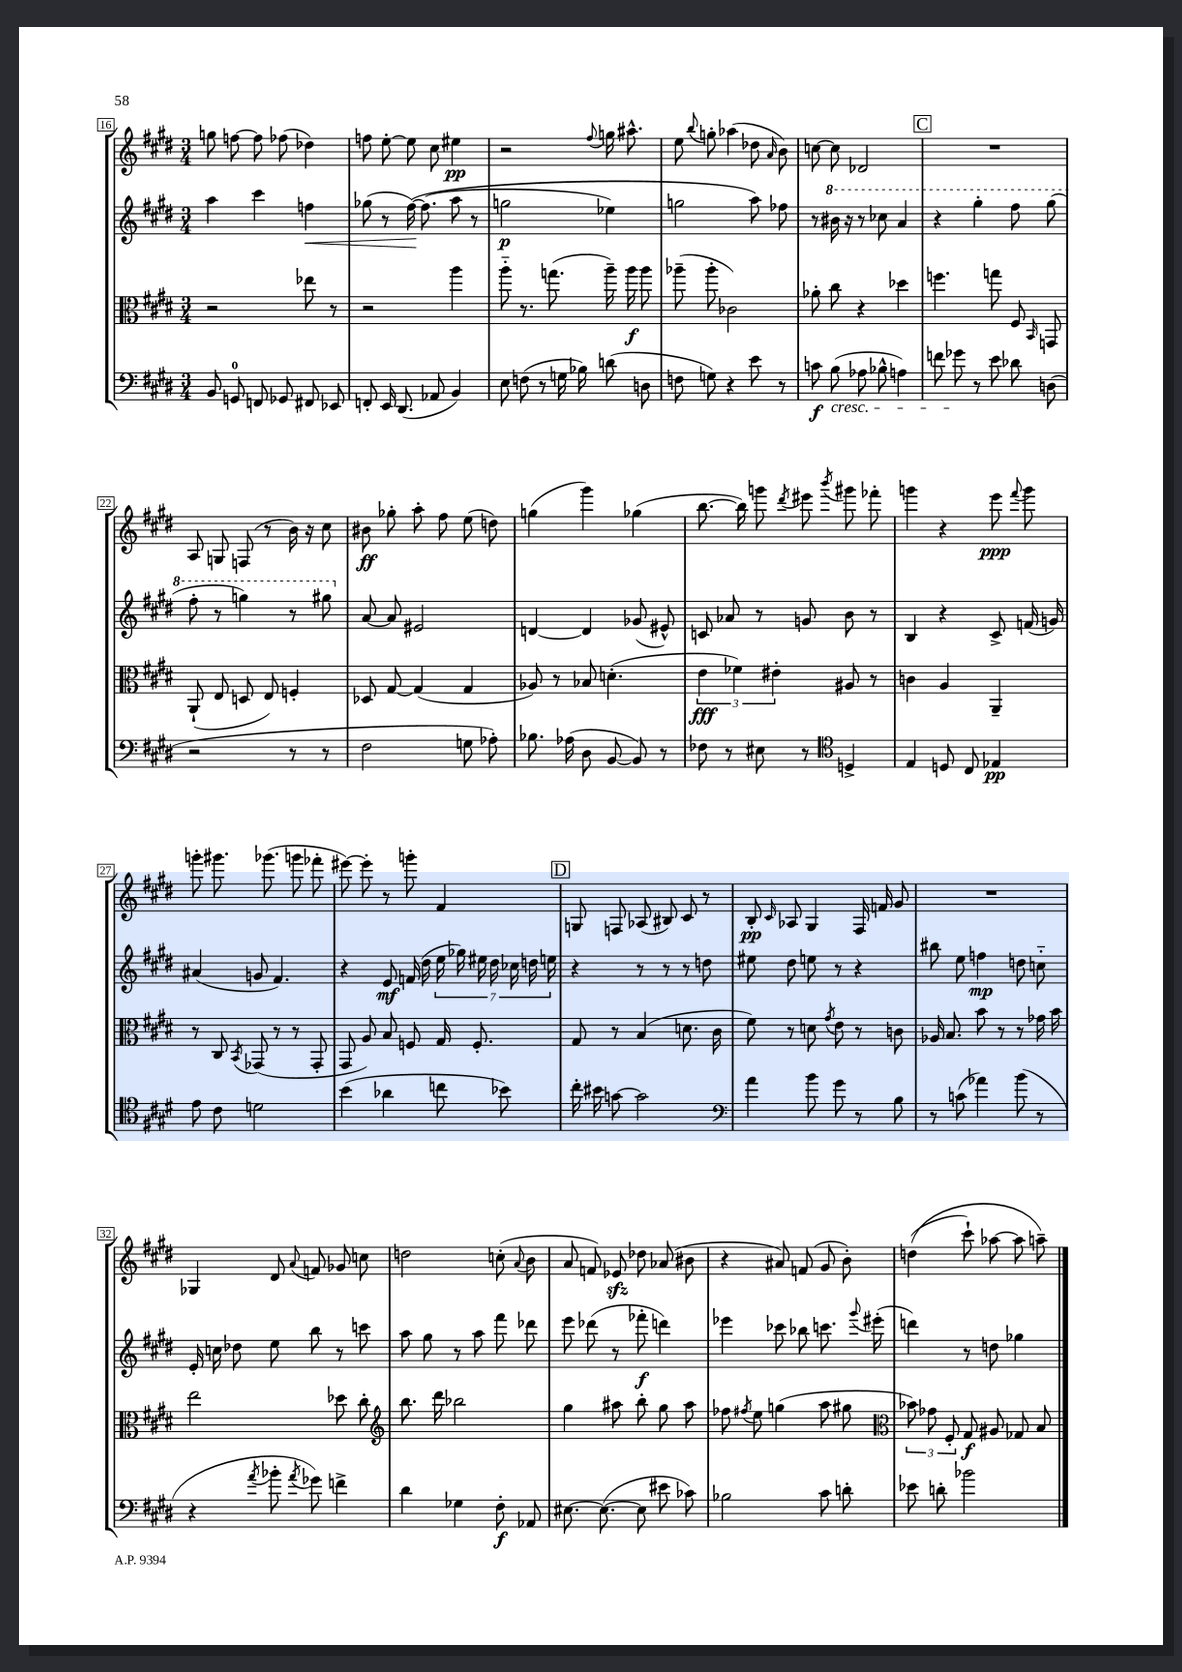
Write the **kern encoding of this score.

**kern	**kern	**kern	**kern
*staff4	*staff3	*staff2	*staff1
*clefF4	*clefC3	*clefG2	*clefG2
*k[f#c#g#d#]	*k[f#c#g#d#]	*k[f#c#g#d#]	*k[f#c#g#d#]
*M3/4	*M3/4	*M3/4	*M3/4
8BB	2r	4aa	8gg
8GG	.	.	[8ff
8FF	.	4ccc#	8ff]
8GG-	.	.	(8ff-
8FF#	8ee-	4ff	4dd-)
8EE-	8r	.	.
=	=	=	=
8FF'	2r	(8gg-	8ff
16EE	.	8r	[8ee'
(8.DD#	.	.	.
.	.	&([16ff#)	8ee]
.	.	(8.ff#]	.
8AA-	.	.	8cc#
4BB)	4aa	8aa	4ee#
.	.	8r	.
=	=	=	=
8E	8aa'~	2gg	2r
(8F	8.r	.	.
8r	.	.	.
.	(8.gg	.	.
16G	.	.	.
16B-)	.	.	.
.	.	.	8qqff#
(8d	16aa~)	4ee-)	16gg
.	16aa	.	8.aa#^^
8D	8aa	.	.
=	=	=	=
8F	(8aa-~	2gg	8ee
.	.	.	8qqbb
8G)	8aa-'	.	8gg'
4r	2c-)	.	(4aa-
8e	.	8aa&)	8dd-
.	.	.	16qqa
8r	.	8ff-	8b)
=	=	=	=
8c	8a-'	8r	[8cc
(8B	8cc#	16bb#	8cc]
.	.	16r	.
8A-	4r	8r	2d-
8B-^^	.	8ccc-	.
4A)	4dd-	4aa	.
=	=	=	=
8f	4.ff	4r	2.r
8g-	.	.	.
8r	.	4ggg#'	.
8e	8gg	.	.
8d-	8F#	8fff#	.
.	16qqBB	.	.
(8D	8GG	(8ggg#	.
=	=	=	=
2r	(8AA`	8fff#'	8A
.	8E	8r	8G
.	8D	4ggg)	(8F
.	8E)	.	8r
8r	4F'	8r	16b)
.	.	.	16r
8r	.	8ggg#	8cc#
=	=	=	=
2F#	8D-	[8a	8b#
.	[8G#	8a]	8gg-'
.	(4G#]	2e#	8aa'
.	.	.	8ff#
8G	4G#	.	(8ee
8A-')	.	.	8dd)
=	=	=	=
8.B-	8A-)	[4d	(4gg
.	8r	.	.
(16A-	.	.	.
8D#	8B-	4d]	4ggg#)
[8BB	(4.d'	.	.
8BB])	.	(8g-	(4gg-
8r	.	8e#^^)	.
=	=	=	=
8F-	6e	8c	[8.bb
8r	.	8a-	.
.	6f-)	.	.
.	.	.	16bb])
8E#	.	8r	8ggg
.	6e#'	.	.
.	.	.	8qddd#
8r	.	8g	8eee#
*clefC4	*	*	*
.	.	.	8qbbb
4D^	8A#	8b	8ggg#
.	8r	8r	8fff-'
=	=	=	=
4E	4c	4B	4ggg
8D	4A	4r	4r
8C#	.	.	.
4E-	4AA~	8c#^	8eee
.	.	.	8qqfff#
.	.	(16f	8ggg
.	.	16g)	.
=	=	=	=
8e	8r	(4a#	8ggg'
8c#	8C#	.	8.ggg#
.	8qBB	.	.
2d	(8GG-	8g	.
.	.	.	(8.ggg-
.	8r	4.f#)	.
.	8r	.	8ggg
.	8GG-'	.	8fff-'
=	=	=	=
(4b	8GG#	4r	[8eee#)
.	8A)	.	8eee#']
4a-	8B	8e	8r
.	8F	(16f	8ggg'
.	.	16dd#	.
8cc	16G#	28ee	4f#
.	.	28gg-)	.
.	8.F'	.	.
.	.	28ee#	.
.	.	28dd#	.
8b-)	.	.	.
.	.	28cc-	.
.	.	28dd	.
.	.	28ee	.
=	=	=	=
16cc#'	8G#	4r	8G
16b#	.	.	.
[8g	8r	.	8F
2g]	(4B	8r	(8A-
.	.	8r	8B#)
.	8.d	8r	8c#
.	.	8dd	8r
.	16c#	.	.
=	=	=	=
*clefF4	*	*	*
4a	8f#)	8ee#	8B'
.	.	.	16qqc#
.	8r	8dd#	8A-
8b	8d	8ee	4G#
.	8qg#	.	.
8g#	8e	8r	.
8r	8r	4r	16F#
.	.	.	16f
8B	8c	.	8g#
=	=	=	=
8r	16A-	8bb#	2.r
.	8.B	.	.
(8c	.	8ee	.
4a-)	8b	4ff	.
.	8r	.	.
(8b	8r	8dd	.
8r	16g-	8cc'~	.
.	16b	.	.
=	=	=	=
4r	2ee	16e'	4G-
.	.	16cc	.
.	.	8dd-	.
8qa	.	.	.
8b-'	.	8ee	8d#
8qa	.	.	8qqa
8g-)	.	8bb	8f
4f^	8dd-	8r	8g-
.	8cc#'	8ccc	8cc
=	=	=	=
*	*clefG2	*	*
4d#	8.bb	8aa	2dd
.	.	8gg#	.
.	16ddd#	.	.
4G-	2bb-	8r	.
.	.	8aa	.
8F#'	.	8fff#	(8cc'
.	.	.	8qqa
8AA-	.	8ddd-	8b
=	=	=	=
[8.E#	4gg#	8eee	8a
.	.	(8ddd-	8f)
(8.E#_	.	.	.
.	8aa#	8r	8e-
8E#]	8bb'	8fff-'	8dd-
8e#	8gg#	4ddd)	(8a-
8c-)	8aa#	.	8b#
=	=	=	=
2B-	8ff-	4eee-	4r
.	8qff#	.	.
.	8ee	.	.
.	(4gg	8ccc-	8a#)
.	.	8bb-	(8f
8c#	8aa	8.ccc	8g#
8d'	8gg#	.	8b')
.	.	8qqggg#	.
.	.	(16eee#'	.
=	=	=	=
*	*clefC3	*	*
8e-	12b-)	4ddd)	&((4dd
.	12g-	.	.
8d'	.	.	.
.	12F#'	.	.
2b-	8G#	8r	8ccc#`)
.	8A#	8dd	[8aa-
.	8G-	4gg-	8aa-]
.	8B	.	8aa~&)
==	==	==	==
*-	*-	*-	*-
